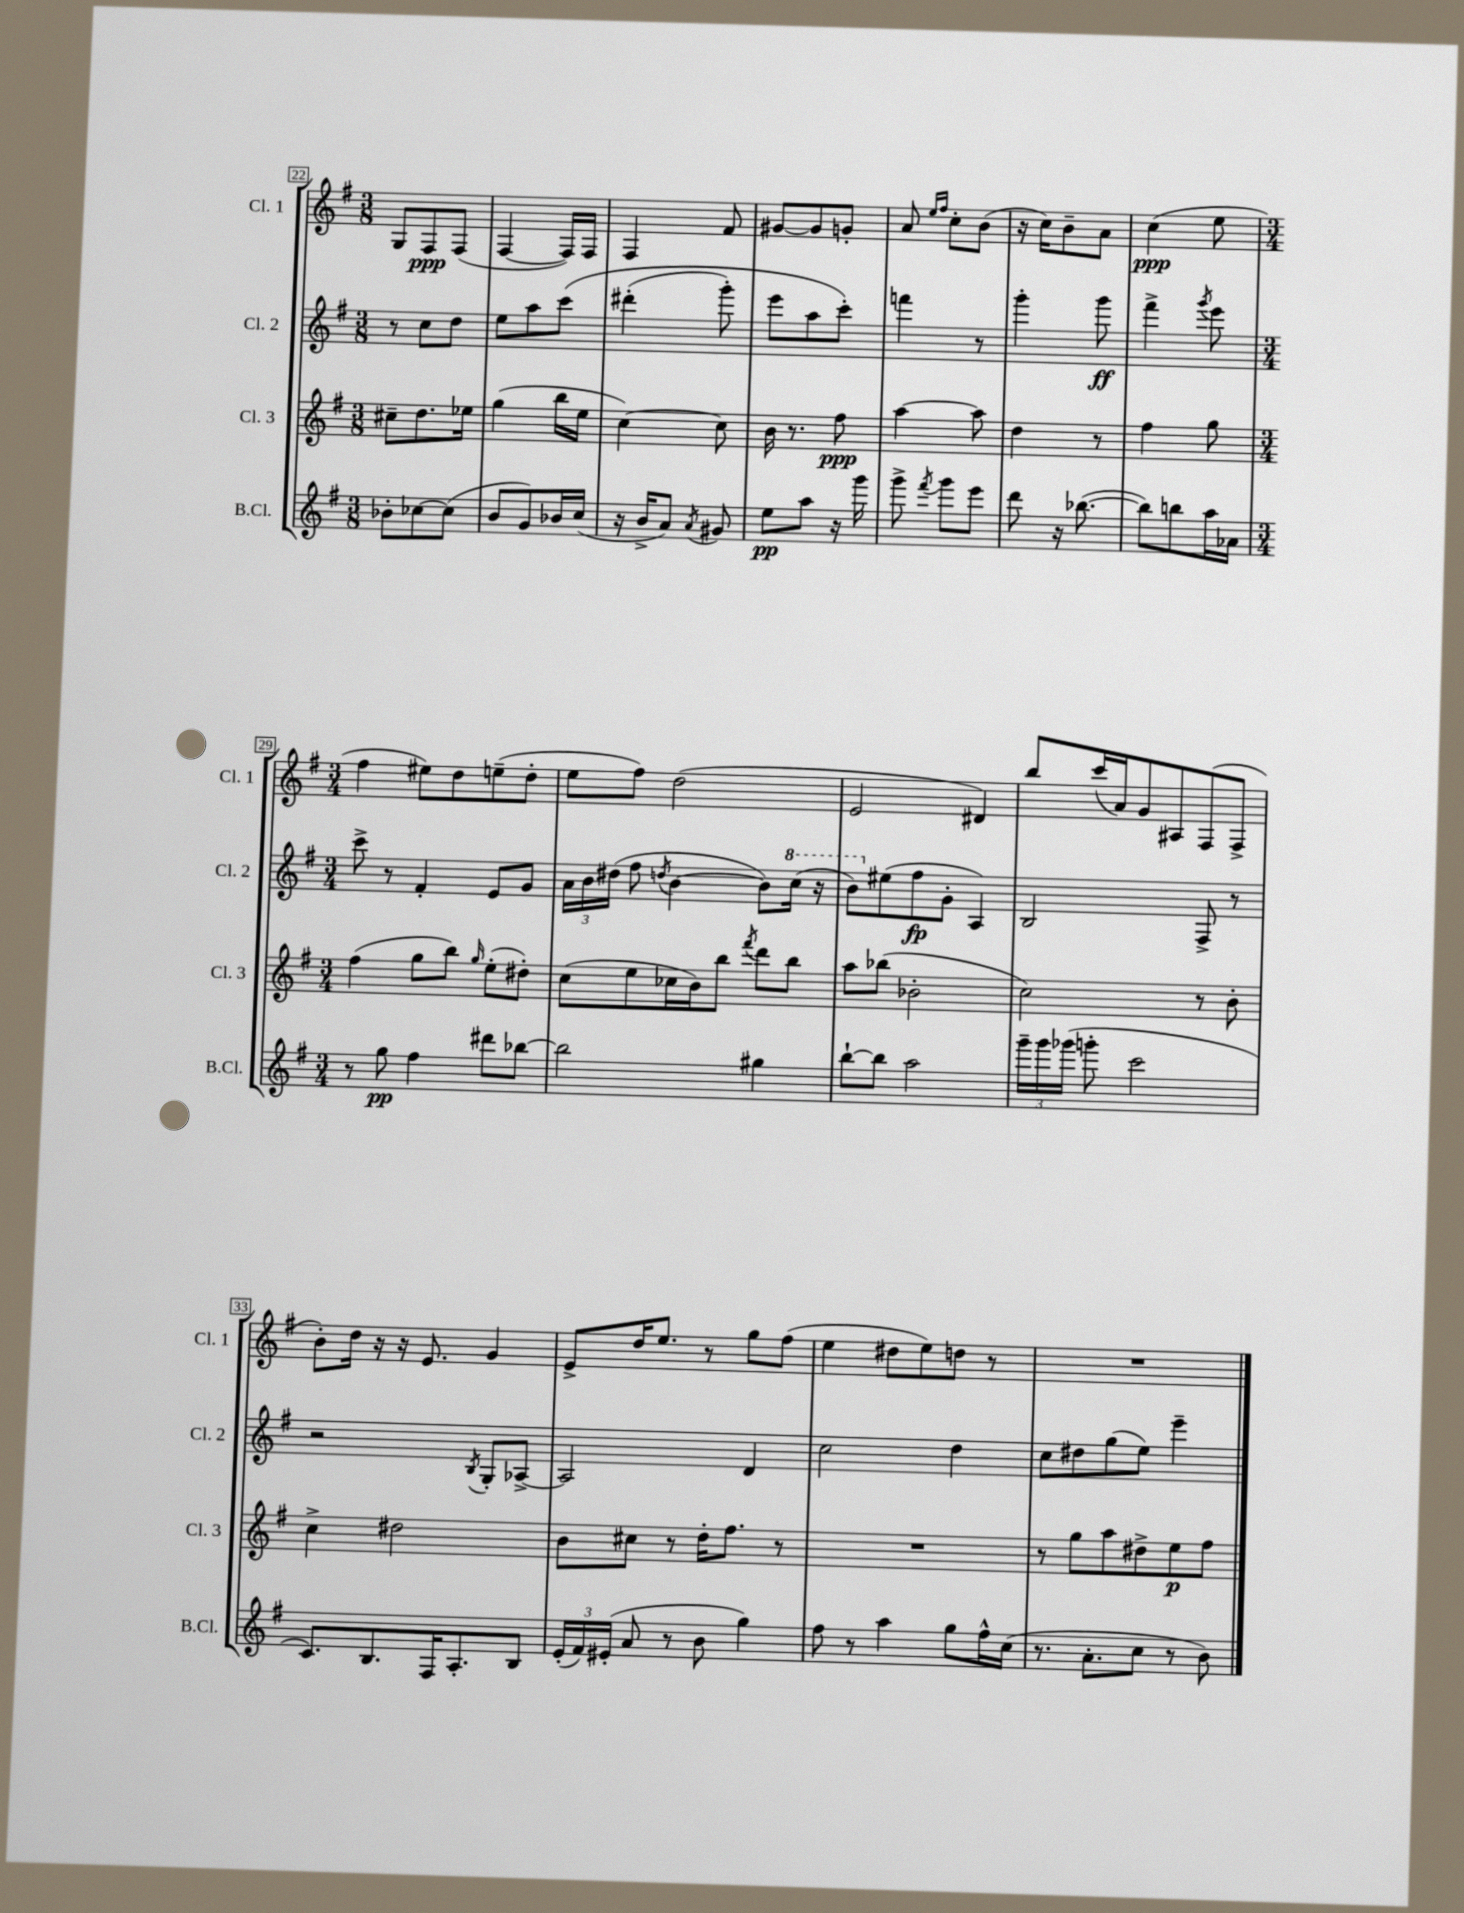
<<
\new StaffGroup <<
\new Staff = "s0" \with { instrumentName = "Cl. 1" shortInstrumentName = "Cl. 1" } {
    \clef treble \key g \major \numericTimeSignature \time 3/8
    \autoBeamOff g8[ fis8\ppp fis8]( |
    fis4~ fis16[) fis16] |
    fis4 fis'8 |
    gis'8[~ gis'8 g'8]-. |
    a'8 \grace { e''16[ fis''16] } c''8[-. b'8]( |
    r16 c''16[) b'8-- a'8] |
    c''4\ppp( e''8 |
    \numericTimeSignature \time 3/4 fis''4 eis''8[) d''8 e''8--( d''8]-. |
    e''8[ fis''8]) d''2( |
    e'2 dis'4) |
    b''8[ c'''16( a'16) g'8 ais8 fis8( fis8]-> |
    b'8[-.) d''16] r16 r16 e'8. g'4 |
    e'8[-> d''16 e''8.] r8 g''8[ fis''8]( |
    e''4 dis''8[ e''8) d''8] r8 |
    R2. \bar "|." |
}
\new Staff = "s1" \with { instrumentName = "Cl. 2" shortInstrumentName = "Cl. 2" } {
    \clef treble \key g \major \numericTimeSignature \time 3/8
    \autoBeamOff r8 c''8[ d''8] |
    e''8[ a''8 c'''8]\( |
    dis'''4-.( g'''8-.) |
    e'''8[ a''8 c'''8]-.\) |
    f'''4 r8 |
    g'''4-. g'''8\ff |
    fis'''4-> \acciaccatura { g'''8 } e'''8 |
    \numericTimeSignature \time 3/4 c'''8-> r8 fis'4-. e'8[ g'8] |
    \tuplet 3/2 { a'16[ b'16 dis''16]( } fis''8 \acciaccatura { d''8 } b'4~ b'8[) \ottava #1 c'''16]( r16 |
    b''8[) \ottava #0 eis''8( fis''8\fp g'8]-. a4) |
    b2 fis8-> r8 |
    r2 \acciaccatura { b8 } g8[-. aes8]~-> |
    aes2 d'4 |
    c''2 d''4 |
    c''8[ dis''8 g''8( e''8]) e'''4-- \bar "|." |
}
\new Staff = "s2" \with { instrumentName = "Cl. 3" shortInstrumentName = "Cl. 3" } {
    \clef treble \key g \major \numericTimeSignature \time 3/8
    \autoBeamOff cis''8[-- d''8. ees''16] |
    g''4( b''16[ e''16] |
    c''4~) c''8 |
    b'16 r8. fis''8\ppp |
    a''4~ a''8 |
    d''4 r8 |
    fis''4 g''8 |
    \numericTimeSignature \time 3/4 fis''4( g''8[ b''8]) \grace { g''16 } e''8[-.( dis''8]-.) |
    c''8[( e''8 ces''16 b'16) b''8] \acciaccatura { fis'''8 } d'''8[ b''8] |
    a''8[ bes''8]( bes'2-. |
    c''2) r8 b'8-. |
    c''4-> dis''2 |
    b'8[ cis''8] r8 d''16[-. fis''8.] r8 |
    R2. |
    r8 g''8[ a''8 dis''8-> e''8\p fis''8] \bar "|." |
}
\new Staff = "s3" \with { instrumentName = "B.Cl." shortInstrumentName = "B.Cl." } {
    \clef treble \key g \major \numericTimeSignature \time 3/8
    \autoBeamOff bes'8[-. ces''8~ ces''8]( |
    b'8[ g'8) bes'16 c''16]( |
    r16 b'16[-> a'8]) \acciaccatura { a'8 } gis'8 |
    e''8[\pp a''8] r16 g'''16 |
    g'''8-> \acciaccatura { fis'''8 } g'''8[ e'''8] |
    d'''8 r16 bes''8.~( |
    bes''8[) b''8 a''16 aes'16] |
    \numericTimeSignature \time 3/4 r8 g''8\pp fis''4 dis'''8[ bes''8]~ |
    bes''2 gis''4 |
    b''8[~-! b''8] a''2 |
    \tuplet 3/2 { g'''16[-- g'''16 ges'''16]( } g'''8-. c'''2 |
    c'8.[) b8. fis16 a8.-. b8] |
    \tuplet 3/2 { e'16[-.( fis'16) eis'16]-.( } a'8 r8 b'8 g''4) |
    fis''8 r8 a''4 g''8[ fis''16-^ c''16]( |
    r8. a'8.[-. c''8] r8 b'8) \bar "|." |
}
>>
>>
\layout { \context { \Score currentBarNumber = #22 \override BarNumber.stencil = #(make-stencil-boxer 0.1 0.3 ly:text-interface::print) } }
